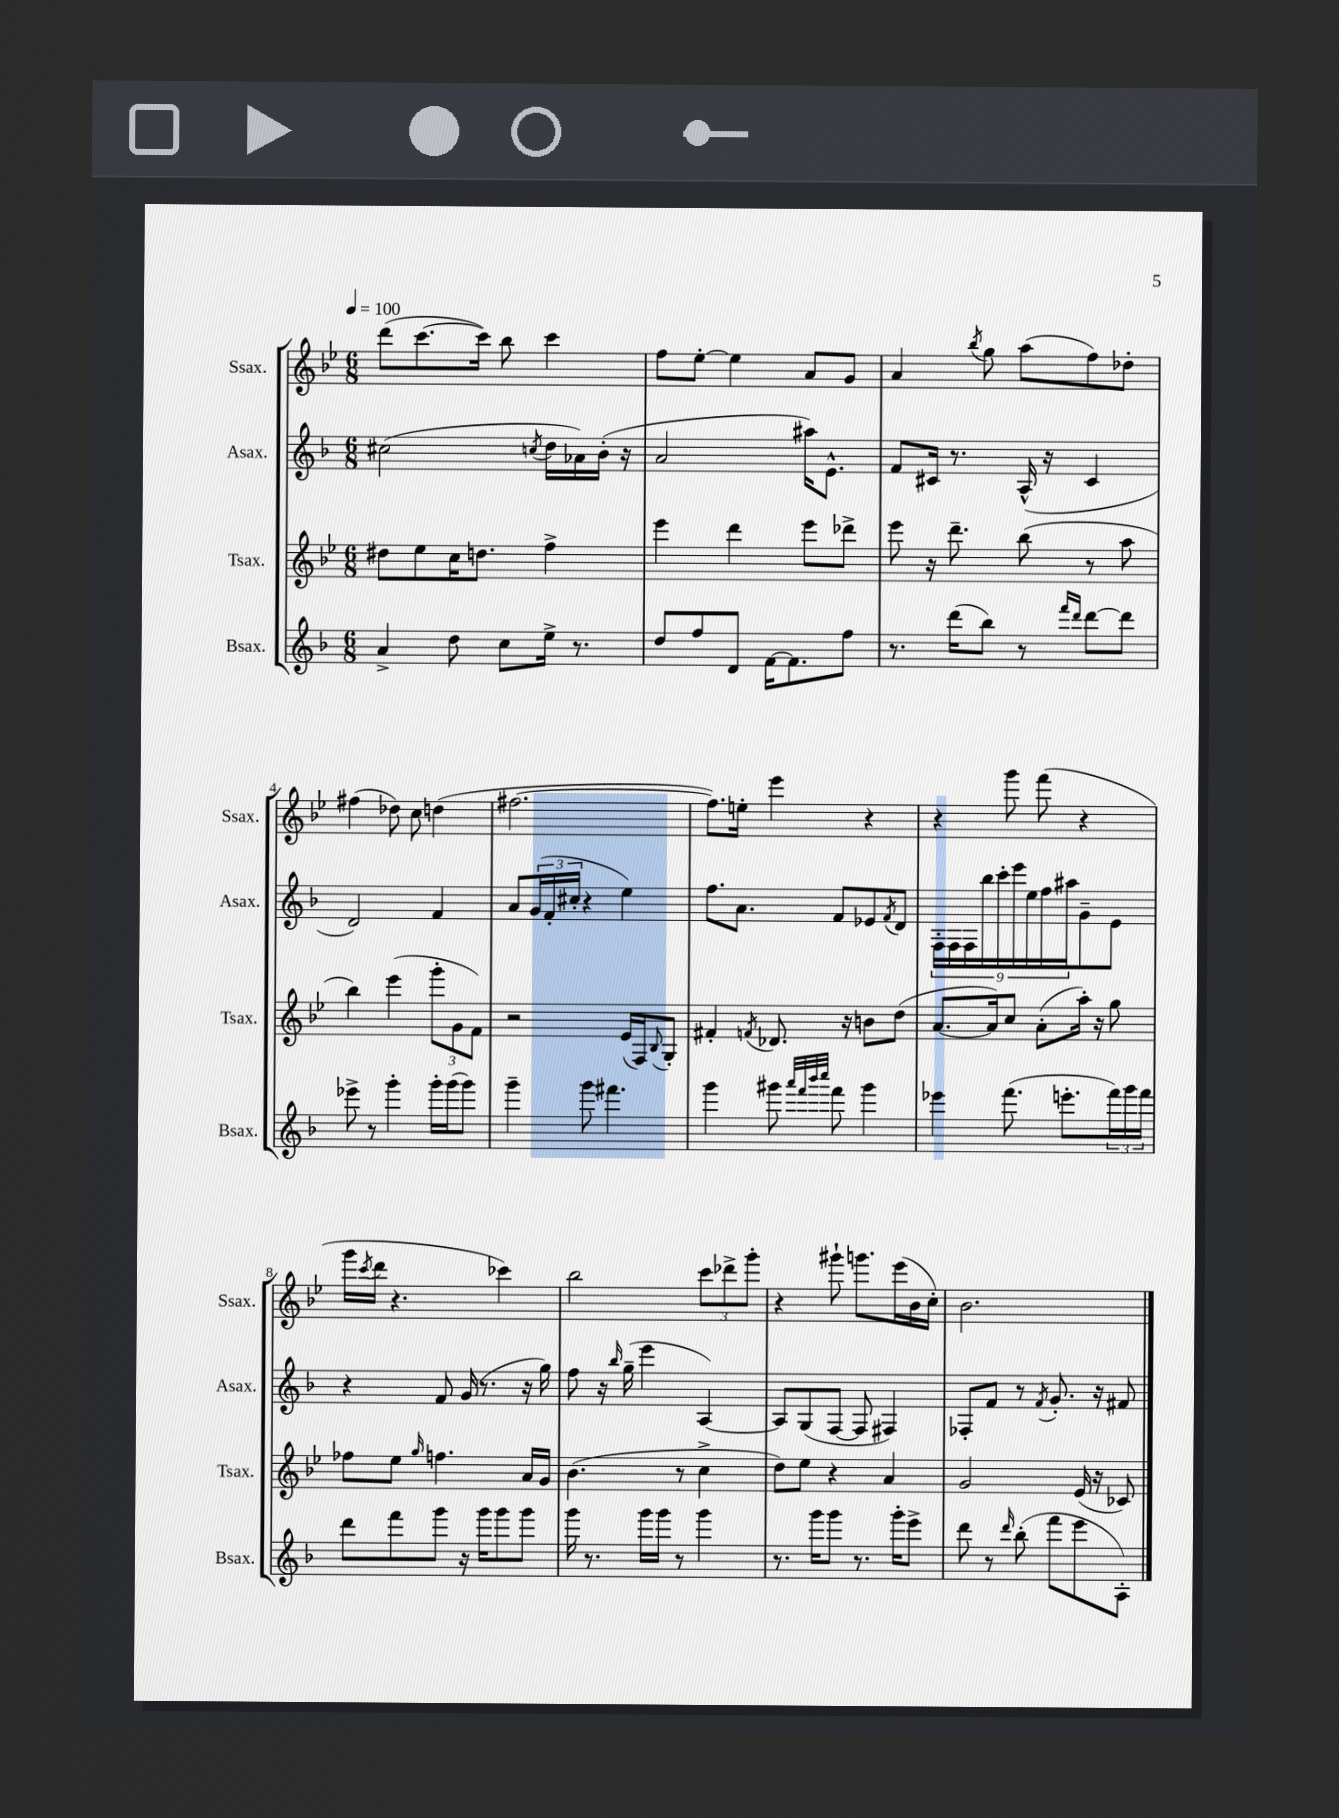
<<
\new StaffGroup <<
\new Staff = "s0" \with { instrumentName = "Ssax." shortInstrumentName = "Ssax." } {
    \clef treble \key bes \major \numericTimeSignature \time 6/8 \tempo 4 = 100
    d'''8( c'''8.~ c'''16) bes''8 c'''4 |
    f''8 ees''8~-. ees''4 a'8 g'8 |
    a'4 \acciaccatura { bes''8 } g''8 a''8( f''8) des''8-. |
    fis''4( des''8) c''8 d''4( |
    fis''2.~ |
    fis''8.) e''16-. ees'''4 r4 |
    r4 g'''8 f'''8( r4 |
    g'''16 \acciaccatura { c'''8 } d'''16 r4. ces'''4) |
    bes''2 \tuplet 3/2 { c'''8 des'''8-> g'''8-. } |
    r4 gis'''8-! g'''8. ees'''16( bes'16 c''16-.) |
    bes'2. \bar "|." |
}
\new Staff = "s1" \with { instrumentName = "Asax." shortInstrumentName = "Asax." } {
    \clef treble \key f \major \numericTimeSignature \time 6/8
    cis''2( \acciaccatura { c''8 } d''16 aes'16) bes'16-.( r16 |
    a'2 ais''16) e'8.-^ |
    f'8 cis'16 r8. a16-^( r16 cis'4 |
    d'2) f'4 |
    a'8 \tuplet 3/2 { g'16( f'16-. cis''16-. } r4 e''4) |
    f''8. a'8. f'8 ees'8 \acciaccatura { f'8 } d'8 |
    \tuplet 9/8 { f16-. f16 f16 bes''16 c'''16-. e'''16 e''16 f''16 ais''16 } g'8-- e'8 |
    r4 f'8 g'16( r8. r16 g''16) |
    f''8 r16 \grace { bes''16 } g''16--( e'''4 a4~) |
    a8 g8( f8~ f8 fis4) |
    fes8-. f'8 r8 \acciaccatura { f'8 } g'8.-. r16 fis'8 \bar "|." |
}
\new Staff = "s2" \with { instrumentName = "Tsax." shortInstrumentName = "Tsax." } {
    \clef treble \key bes \major \numericTimeSignature \time 6/8
    dis''8 ees''8 c''16 d''8. f''4-> |
    ees'''4 d'''4 ees'''8 des'''8-> |
    ees'''8 r16 d'''8.-- bes''8( r8 a''8 |
    bes''4) ees'''4( \tuplet 3/2 { g'''8-. g'8 f'8) } |
    r2 ees'16( f16) \appoggiatura { bes8 } g8-. |
    fis'4-. \acciaccatura { f'8 } des'8. r16 b'8 d''8( |
    a'8.~ a'16) c''8 a'8-.( a''16-.) r16 g''8 |
    fes''8 ees''8 \grace { g''16 } f''4. a'16 g'16 |
    bes'4.( r8 c''4-> |
    d''8) ees''8 r4 a'4 |
    g'2 ees'16( r16 ces'8) \bar "|." |
}
\new Staff = "s3" \with { instrumentName = "Bsax." shortInstrumentName = "Bsax." } {
    \clef treble \key f \major \numericTimeSignature \time 6/8
    a'4-> d''8 c''8 e''16-> r8. |
    d''8 f''8 d'8 f'16~ f'8. f''8 |
    r8. d'''16( bes''8) r8 \grace { f'''16 d'''16 } d'''8~ d'''8 |
    ees'''8-> r8 g'''4-. g'''16-. g'''16( g'''8) |
    g'''4-- g'''8 fis'''4. |
    g'''4 gis'''8 \grace { a'''32 f'''32 bes'''32 c''''32 } f'''8 gis'''4 |
    ees'''4 f'''8.( e'''8.-. \tuplet 3/2 { f'''16) g'''16 f'''16 } |
    d'''8 f'''8 g'''8 r16 g'''16 g'''8 g'''8 |
    g'''16 r8. g'''16 g'''16 r8 g'''4 |
    r8. g'''16 g'''8 r8. g'''16-. e'''8-> |
    d'''8 r8 \grace { d'''16 } bes''8-.( f'''8 e'''8 a8-.) \bar "|." |
}
>>
>>
